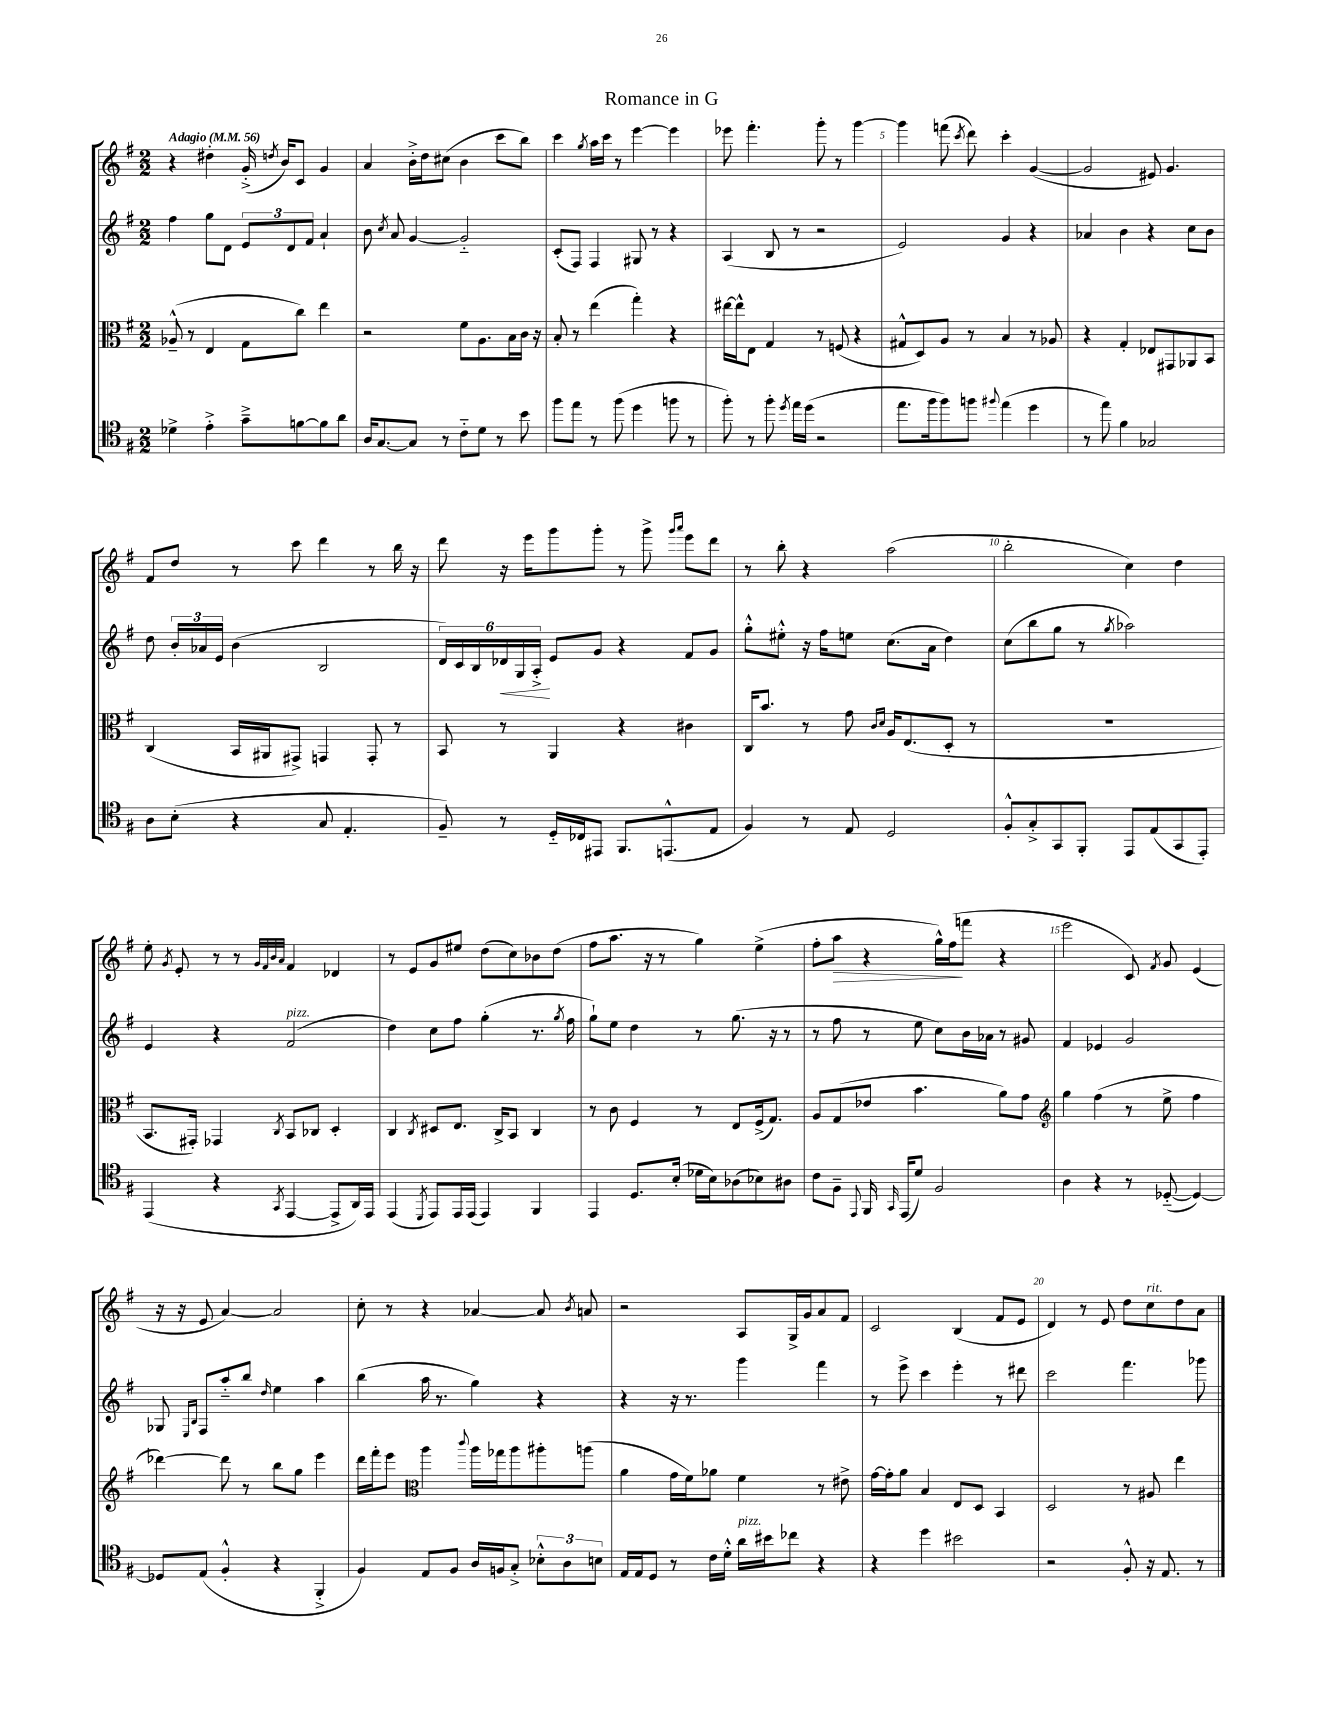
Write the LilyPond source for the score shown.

\header { title = "Romance in G" }
<<
\new StaffGroup <<
\new Staff = "s0" {
    \clef treble \key g \major \numericTimeSignature \time 2/2 \tempo "Adagio" 4 = 56
    \autoBeamOff r4 dis''4-. g'16-.->( \acciaccatura { d''8 } b'16[) c'8] g'4 |
    a'4 b'16[-.-> d''16 cis''8]( b'4 c'''8[ b''8]) |
    c'''4 \acciaccatura { g''8 } a''16[ c'''16] r8 e'''4~ e'''4 |
    ees'''8 fis'''4.-. g'''8-. r8 g'''4~ |
    g'''4 f'''8( \acciaccatura { c'''8 } d'''8) c'''4-. g'4~( |
    g'2 eis'8) g'4. |
    fis'8[ d''8] r8 c'''8 d'''4 r8 b''16 r16 |
    d'''8 r16 e'''16[ g'''8 g'''8]-. r8 g'''8-> \grace { g'''16[ a'''16] } e'''8[ d'''8] |
    r8 b''8-. r4 a''2( |
    b''2-. c''4) d''4 |
    e''8-. \acciaccatura { g'8 } e'8-. r8 r8 \grace { g'32[ fis'32 b'32 a'32] } fis'4 des'4 |
    r8 e'8[ g'8 eis''8] d''8[( c''8) bes'8 d''8]( |
    fis''8[ a''8.] r16 r8 g''4) e''4->( |
    fis''8[-. a''8]\> r4 g''16[-^) fis''16\!( f'''8] r4 |
    e'''2 c'8) \acciaccatura { fis'8 } g'8 e'4( |
    r16 r16 e'8 a'4~) a'2 |
    c''8-. r8 r4 aes'4~ aes'8 \acciaccatura { b'8 } a'8 |
    r2 a8[ g16-> g'16 a'8 fis'8] |
    c'2 b4( fis'8[ e'8] |
    d'4) r8 e'8 d''8[ c''8^\markup { \italic "rit." } d''8 a'8] \bar "|." |
}
\new Staff = "s1" {
    \clef treble \key g \major \numericTimeSignature \time 2/2
    \autoBeamOff fis''4 g''8[ d'8] \tuplet 3/2 { e'8[ d'8 fis'8] } a'4-! |
    b'8 \acciaccatura { c''8 } a'8 g'4~ g'2-_ |
    c'8[-.( fis8]) fis4 gis8 r8 r4 |
    a4( b8 r8 r2 |
    e'2) g'4 r4 |
    aes'4 b'4 r4 c''8[ b'8] |
    d''8 \tuplet 3/2 { b'16[-. aes'16 e'16] } b'4( b2 |
    \tuplet 6/4 { d'16[) c'16 b16 des'16\< g16 a16]-.->\! } e'8[ g'8] r4 fis'8[ g'8] |
    g''8[-.-^ eis''8]-.-^ r16 fis''16[ e''8] c''8.[( a'16] d''4) |
    c''8[( b''8 g''8] r8 \acciaccatura { g''8 } aes''2) |
    e'4 r4 fis'2^\markup { \italic "pizz." }( |
    d''4) c''8[ fis''8] g''4-.( r8. \acciaccatura { g''8 } fis''16 |
    g''8[-!) e''8] d''4 r8 g''8.( r16 r8 |
    r8 fis''8 r8 e''8 c''8[) b'16 aes'16] r8 gis'8 |
    fis'4 ees'4 g'2 |
    ges8 \grace { e16[ b16] } fis8[ a''8-_ b''8] \grace { d''16 } e''4 a''4 |
    b''4( a''16 r8. g''4) r4 |
    r4 r16 r8. g'''4 fis'''4 |
    r8 e'''8-> c'''4 e'''4-. r8 dis'''8 |
    c'''2 fis'''4. ges'''8 \bar "|." |
}
\new Staff = "s2" {
    \clef alto \key g \major \numericTimeSignature \time 2/2
    \autoBeamOff aes8---^( r8 e4 g8[ c''8]) e''4 |
    r2 fis'8[ a8. b16 c'16] r16 |
    b8-. r8 e''4( g''4-.) r4 |
    eis''16[~ eis''16-^ e8] g4 r8 f8( r4 |
    gis8[-^ d8) a8] r8 b4 r8 aes8 |
    r4 g4-. ees8[ gis,8 aes,8 b,8] |
    c4( b,16[ ais,16 gis,8]->) g,4 g,8-. r8 |
    b,8 r8 a,4 r4 cis'4 |
    c16[ b'8.] r8 g'8 \grace { c'16[ d'16] } a16[ e8.( d8]-. r8 |
    R1 |
    b,8.[ gis,16]-.) ges,4 \acciaccatura { c8 } b,8[ ces8] d4-. |
    c4 \acciaccatura { c8 } dis8[ e8.] c16[-> b,8] c4 |
    r8 c'8 fis4 r8 e8[ fis16->( g8.]) |
    a8[ g8( ees'8] b'4. a'8[) g'8] |
    \clef treble g''4 fis''4( r8 e''8-> fis''4 |
    des'''4~) des'''8 r8 b''8[ g''8] e'''4 |
    d'''16[ fis'''16-. e'''8] \clef alto a''4 \appoggiatura { c'''8 } a''16[ ges''16 a''8 ais''8-. a''8]( |
    a'4 g'16[ fis'16) aes'8] fis'4 r8 eis'8-> |
    g'16[~ g'16-. a'8] b4 e8[ d8] b,4 |
    d2 r8 ais8 e''4 \bar "|." |
}
\new Staff = "s3" {
    \clef tenor \key g \major \numericTimeSignature \time 2/2
    \autoBeamOff des'4-> e'4-.-> g'8[---> f'8~ f'8 a'8] |
    a16[ g8.~ g8] r8 c'8[-_ d'8] r8 b'8 |
    fis''8[ e''8] r8 fis''8( d''4 f''8 r8 |
    fis''8-.) r8 fis''8-. \acciaccatura { d''8 } e''16[ d''16]( r2 |
    e''8.[ fis''16 fis''8) f''8] \appoggiatura { fis''8 } e''4( d''4 |
    r8 e''8) fis'4 ges2 |
    a8[ b8]-.( r4 g8 e4.-. |
    fis8--) r8 d16[-_ ces16 eis,8] fis,8.[ e,8.-^( e8] |
    fis4) r8 e8 d2 |
    fis8[-.-^ g8-.-> g,8 fis,8]-. e,8[ e8( g,8 e,8]-.) |
    e,4( r4 \acciaccatura { g,8 } e,4~ e,8[-> a,16) e,16] |
    e,4( \acciaccatura { d,8 } e,8[) e,16 e,16]( e,4) fis,4 |
    e,4 d8.[ b16]-.( des'16[ b16) aes8( bes8) ais8] |
    c'8[ fis8]-- \appoggiatura { e,8 } fis,16 \grace { g,16 } e,16[( d'8]) fis2 |
    a4 r4 r8 des8~-_( des4~) |
    des8[ e8]( fis4-.-^ r4 fis,4-.-> |
    fis4) e8[ fis8] a16[ f16 g8]-.-> \tuplet 3/2 { bes8[-.-^ a8 b8] } |
    e16[ e16 d8] r8 c'16[ d'16]-.-^ a'16[^\markup { \italic "pizz." } bis'16 ces''8] r4 |
    r4 d''4 bis'2 |
    r2 fis8-.-^ r16 e8. r8 \bar "|." |
}
>>
>>
\layout { \context { \Score \override BarNumber.break-visibility = ##(#f #t #t) barNumberVisibility = #(every-nth-bar-number-visible 5) } }
